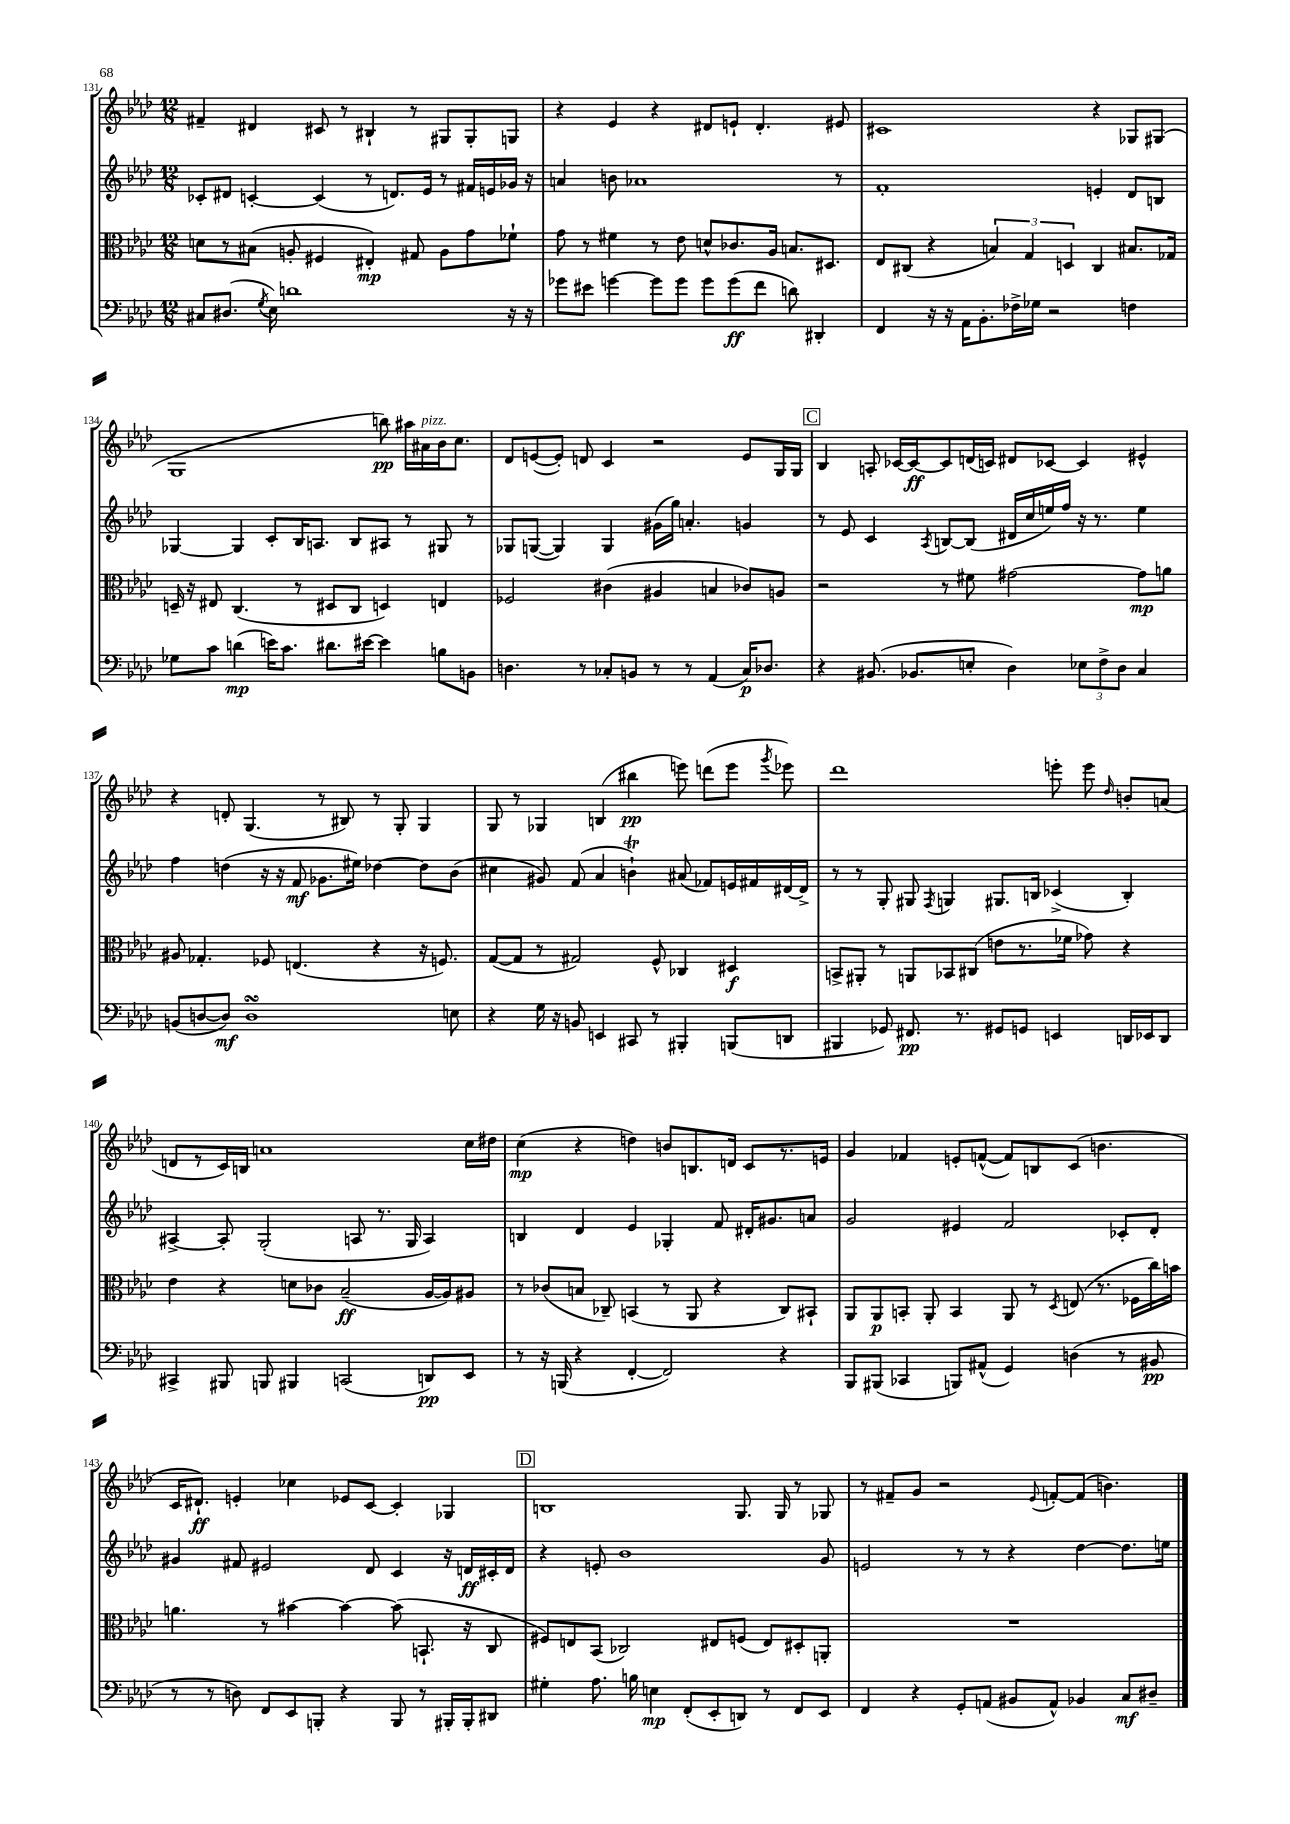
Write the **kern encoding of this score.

**kern	**kern	**kern	**kern
*staff4	*staff3	*staff2	*staff1
*clefF4	*clefC3	*clefG2	*clefG2
*k[b-e-a-d-]	*k[b-e-a-d-]	*k[b-e-a-d-]	*k[b-e-a-d-]
*M12/8	*M12/8	*M12/8	*M12/8
8C#/L	8d\L	8c-'/L	4f#~/
(8.D#/J	8r	8d#/J	.
.	(8B#\J	[4c'/	4d#/
8qG/	.	.	.
16E-\)	.	.	.
1d	8A'/	.	.
.	4F#/	(4c/]	8c#/
.	.	.	8r
.	4E#'/)	8r	4B#`/
.	.	8.d/L)	.
.	8G#/	.	8r
.	.	16e-/Jk	.
.	8A\L	8r	8G#/L
.	8g\	16f#/LL	8G#'/
.	.	16e/	.
16r	8f-`\J	16g-/JJ	8G/J
16r	.	16r	.
=	=	=	=
8g-\L	8g\	4a/	4r
8e#\J	8r	.	.
[4g\	4f#\	8b\	4e-/
.	.	1a-	.
8g\]L	8r	.	4r
8g\J	8e-\	.	.
8g\L	8d^^/L	.	8d#/L
(8g\	8.c-/	.	8e`/J
8f\J	.	.	4.d#'/
.	16A-/Jk	.	.
8d\)	8.B/L	.	.
4DD#'/	.	.	.
.	8.D#/J	.	.
.	.	8r	8e#/
=	=	=	=
4FF/	8E-/L	1f'	1c#
.	(8C#/J	.	.
16r	4r	.	.
16r	.	.	.
16AA-\LK	.	.	.
8.BB-'\	.	.	.
.	6B/)	.	.
16F-^\L	.	.	.
.	6G/	.	.
16G-\JJ	.	.	.
2r	.	.	.
.	6D/	.	.
.	4C#/	4e'/	4r
4F\	8.B#/L	8d-/L	8G-/L
.	.	8B/J	(8G#/J
.	16G-/Jk	.	.
=	=	=	=
8G-\L	16D~/	[4G-/	1G
.	16r	.	.
8c\J	8E#/	.	.
(4d\	(4.C/	4G-/]	.
16e\LK)	.	8c'/L	.
8.c\J	.	.	.
.	8r	16B-/K	.
.	.	8.A/J	.
8.d#\L	8D#/L	.	.
.	8C/J	8B-/L	.
[16e#\Jk	.	.	.
4e#\]	4D/)	8A#/J	8bb\)
.	.	8r	16aa#\LL
.	.	.	16a#\
8B\L	4E/	8G#/	16b-\J
.	.	.	8.cc\J
8BB\J	.	8r	.
=	=	=	=
4.D\	2F-/	8G-/L	8d-/L
.	.	([8G/J	([8e/
.	.	4G/])	8e'/]J)
8r	.	.	8d/
8C-'/L	(4c#\	4G/	4c/
8BB/J	.	.	.
8r	4A#/	(16g#\LL	2r
.	.	16gg\JJ)	.
8r	.	4.a'/	.
(4AA-/	4B/	.	.
16C-/LK)	8c-/L)	4g/	8e/L
8.D-/J	.	.	.
.	8A/J	.	16G/L
.	.	.	16G/JJ
=	=	=	=
4r	2r	8r	4B-/
.	.	8e-/	.
(8.BB#/	.	4c/	8A'/
.	.	.	[16c-/LL
8.BB-/L	.	.	16c-/_J
.	.	8qA-/	.
.	8r	[8B/L	8c-/]
8E'/J	8f#\	(8B/]J	(16d/L
.	.	.	16c/JJ)
4D-\)	[2g#\	16d#/LL	8d#/L
.	.	16cc/	.
.	.	16ee/)	[8c-/J
.	.	16ff/JJ	.
12E-\L	.	16r	4c-/]
.	.	8.r	.
12F^\	.	.	.
12D-\J	.	.	.
4C/	8g#\]L	4ee\	4e#^^/
.	8a\J	.	.
=	=	=	=
(8BB/L	8A#/	4ff\	4r
[8D/	4.G-'/	.	.
8D/]J)	.	(4dd\	8d'/
1D	.	.	(4.G/
.	8F-/	16r	.
.	.	16r	.
.	(4.E/	8f/	.
.	.	8.g-\L	8r
.	.	.	8B#/)
.	.	16ee#\Jk)	.
.	4r	[4dd-\	8r
.	.	.	8G'/
.	16r	8dd-\]L	4G/
.	8.F/)	.	.
8E\	.	(8b-\J	.
=	=	=	=
4r	([8G/L	4cc#\	8G/
.	8G/]J	.	8r
16G\	8r	8g#/)	4G-/
16r	.	.	.
8BB/	2G#/)	(8f/	.
4EE/	.	4a-/	(4B/
8CC#/	.	4b`\)	4bb#\
8r	8F^^/	.	.
4BBB#'/	4C-/	(8a#/	8eee\)
.	.	8f-/L)	(8ddd\L
(8BBB/L	4D#/	16e/L	8eee\J
.	.	16f#/	.
.	.	.	8qggg/
8DD/J	.	[16d#/	8eee-\)
.	.	16d#^/]JJ	.
=	=	=	=
4BBB#/	8BB^/L	8r	1ddd-
.	8AA#'/J	8r	.
8GG-/)	8r	8G'/	.
8.FF#/	8AA/L	8G#/	.
.	.	8qF/	.
.	8BB-/	4G/	.
8.r	.	.	.
.	(8C#/J	.	.
8GG#/L	8e\L	8.G#/L	.
8GG/J	8.r	.	.
.	.	16B/Jk	.
4EE/	.	(4c-^/	8eee'\
.	16f-\Jk	.	.
.	8g-\)	.	8eee\
.	.	.	16qqdd-/
16DD/LL	4r	4B'/)	8b'/L
16EE-/J	.	.	.
8DD/J	.	.	(8a/J
=	=	=	=
4CC#^/	4e-\	[4A#^/	8d/L
.	.	.	8r
8BBB#/	4r	8A#'/]	16c/L)
.	.	.	16B/JJ
8BBB/	.	(2G'/	1a
4BBB#/	8d\L	.	.
.	8c-\J	.	.
(2CC/	(2B-~/	.	.
.	.	8A/	.
.	.	8.r	.
.	.	16G/	.
8DD/L)	[16A-/LL	4A/)	.
.	16A-/]J)	.	.
8EE-/J	8A#/J	.	16cc\LL
.	.	.	16dd#\JJ
=	=	=	=
8r	8r	4B/	(4cc\
16r	(8c-/L	.	.
(16BBB/	.	.	.
4r	8B/J	4d-/	4r
.	8C-~/)	.	.
[4FF'/	(4BB/	4e-/	4dd\)
2FF/])	8r	4G-'/	8b/L
.	8AA-/	.	8.B/
.	4r	8f/	.
.	.	.	16d/Jk
.	.	16d#'/LK	8c/L
.	.	8.g#/	.
4r	8C-/L)	.	8.r
.	8BB#`/J	8a/J	.
.	.	.	16e/Jk
=	=	=	=
8BBB-/L	8AA-/L	2g/	4g/
(8BBB#/J	8AA-/	.	.
4CC-/	8BB'/J	.	4f-/
.	8AA-'/	.	.
8BBB/L)	4BB/	4e#/	8e'/L
(8AA#^^/J	.	.	([8f^^/J
4GG/)	8AA-/	2f/	8f/]L)
.	8r	.	8B/
.	8qD-/	.	.
(4D\	(8E/	.	(8c/J
.	8.r	.	4.b\
8r	.	8c-'/L	.
.	16F-\LL	.	.
8BB#/	16cc\)	8d-'/J	.
.	16b\JJ	.	.
=	=	=	=
8r	4.a\	4g#/	16c/LK
.	.	.	8.d#`/J)
8r	.	.	.
8D\)	.	8f#/	4e'/
8FF/L	8r	2e#/	.
8EE-/	[4b#\	.	4cc-\
8BBB'/J	.	.	.
4r	4b#\_	.	8e-/L
.	.	8d-/	[8c/J
8BBB/	(8b#\]	4c/	4c'/]
8r	8.BB`/	.	.
16BBB#'/LL	.	16r	4G-/
16BBB#'/J	16r	16d/LL	.
8DD#/J	8C/	16c#'/	.
.	.	16d/JJ	.
=	=	=	=
4G#'\	8F#/L)	4r	1B
.	8E/	.	.
8.A-\	(8BB-/J	8e'/	.
.	2C-/)	1b-	.
16B\	.	.	.
4E\	.	.	.
(8FF'/L	.	.	.
8EE-'/	8E#/L	.	.
8DD/J)	(8F/J	.	8.G/
8r	8E#/L)	.	.
.	.	.	16G/
8FF/L	8D#'/	.	8r
8EE-/J	8AA'/J	8g/	8G-/
=	=	=	=
4FF/	1.r	2e/	8r
.	.	.	8f#~/L
4r	.	.	8g/J
.	.	.	2r
8GG'/L	.	8r	.
(8AA/J	.	8r	.
8BB#/L	.	4r	.
.	.	.	8qqe-/
8AA^^/J)	.	.	[8f'/L
4BB-/	.	[4dd-\	(8f/]J
.	.	.	4.b\)
8C/L	.	8.dd-\]L	.
8D#~/J	.	.	.
.	.	16ee\Jk	.
==	==	==	==
*-	*-	*-	*-
